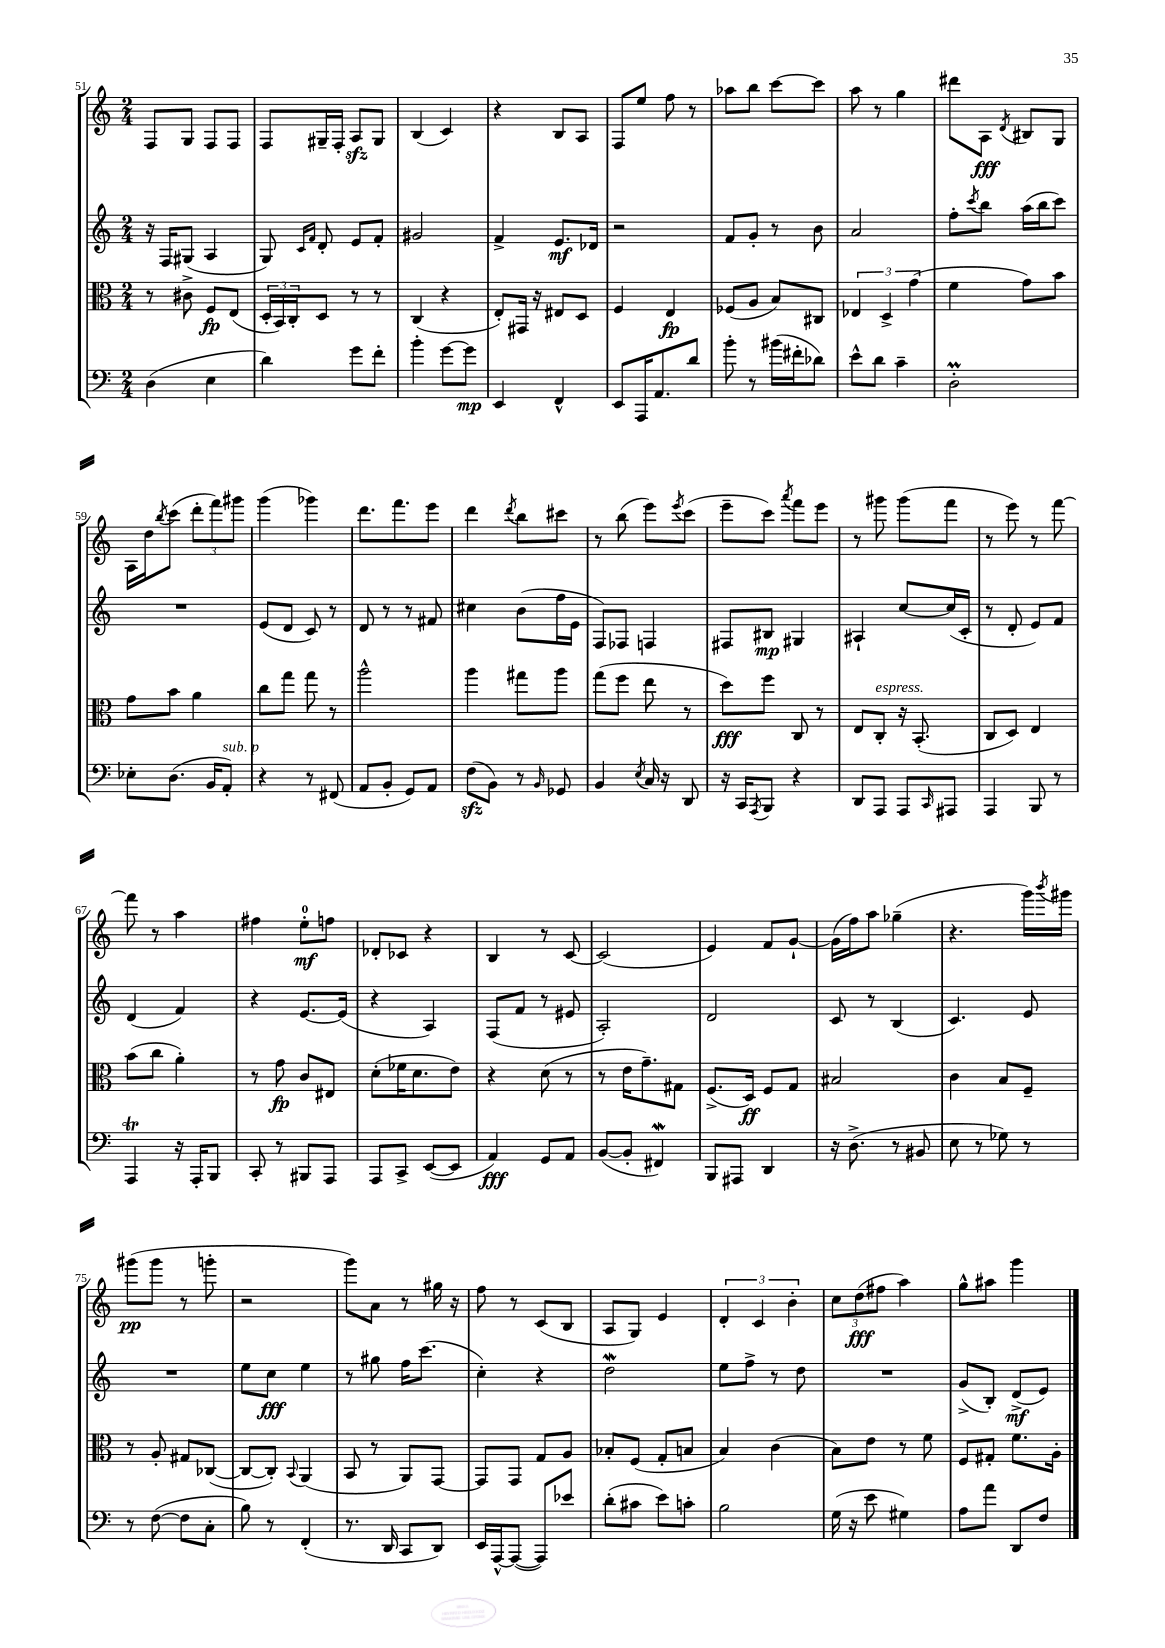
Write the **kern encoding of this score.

**kern	**dynam	**kern	**dynam	**kern	**dynam	**kern	**dynam
*part4	*part4	*part3	*part3	*part2	*part2	*part1	*part1
*staff4	*staff4	*staff3	*staff3	*staff2	*staff2	*staff1	*staff1
*clefF4	*	*clefC3	*	*clefG2	*	*clefG2	*
*k[]	*	*k[]	*	*k[]	*	*k[]	*
*M2/4	*	*M2/4	*	*M2/4	*	*M2/4	*
=51	=51	=51	=51	=51	=51	=51	=51
(4D\	.	8r	.	16r	.	8F/L	.
.	.	.	.	16F/KL	.	.	.
.	.	8c#X^\	.	(8G#X/J	.	8G/J	.
4E\	.	8F/L	fp	4A/	.	8F/L	.
.	.	(8E/J	.	.	.	8F/J	.
=52	=52	=52	=52	=52	=52	=52	=52
4d\)	.	24D'/LL	.	8G/)	.	8F/L	.
.	.	24BB/)	.	.	.	.	.
.	.	24C'/J	.	.	.	.	.
.	.	.	.	16qqc/LL	.	.	.
.	.	.	.	16qqf/JJ	.	.	.
.	.	8D/J	.	8d'/	.	16G#X~/L	.
.	.	.	.	.	.	16F'/JJ	.
8g\L	.	8r	.	8e/L	.	8Azz/L	.
8f'\J	.	8r	.	8f'/J	.	8G#/J	.
=53	=53	=53	=53	=53	=53	=53	=53
4b'\	.	(4C/	.	2g#X/	.	(4B/	.
[8g\L	.	4r	.	.	.	4c/)	.
8g\J]	mp	.	.	.	.	.	.
=54	=54	=54	=54	=54	=54	=54	=54
4EE/	.	8E'/L)	.	4f^/	.	4r	.
.	.	16GG#X/Jk	.	.	.	.	.
.	.	16r	.	.	.	.	.
4FF^^/	.	8E#X/L	.	8.e/L	mf	8B/L	.
.	.	8D/J	.	.	.	8A/J	.
.	.	.	.	16d-X/Jk	.	.	.
=55	=55	=55	=55	=55	=55	=55	=55
8EE/L	.	4F/	.	2r	.	8F/L	.
16AAA/K	.	.	.	.	.	8ee/J	.
8.AA/	.	.	.	.	.	.	.
.	.	4E/	fp	.	.	8ff\	.
8d/J	.	.	.	.	.	8r	.
=56	=56	=56	=56	=56	=56	=56	=56
8b'\	.	(8F-X/L	.	8f/L	.	8aa-X\L	.
8r	.	8A/J	.	8g'/J	.	8bb\J	.
(16b#X\LL	.	8B/L)	.	8r	.	[8ccc\L	.
16f#X'\J	.	.	.	.	.	.	.
8d-X\J)	.	8C#X/J	.	8b\	.	8ccc\J]	.
=57	=57	=57	=57	=57	=57	=57	=57
8e^^\L	.	6E-X/	.	2a/	.	8aa\	.
8d\J	.	.	.	.	.	8r	.
.	.	6D^/	.	.	.	.	.
4c~\	.	.	.	.	.	4gg\	.
.	.	(6g\	.	.	.	.	.
=58	=58	=58	=58	=58	=58	=58	=58
2DM'\	.	4f\	.	8ff'\L	.	8ddd#X\L	.
.	.	.	.	8qccc/	.	.	.
.	.	.	.	8bb\J	.	8A\J	fff
.	.	.	.	.	.	8qd/	.
.	.	8g\L)	.	(16aa\LL	.	8B#X/L	.
.	.	.	.	16bb\J	.	.	.
.	.	8b\J	.	8ccc\J)	.	8G/J	.
!!LO:LB:g=z
=59	=59	=59	=59	=59	=59	=59	=59
8E-X'\L	.	8g\L	.	2r	.	16A\LL	.
.	.	.	.	.	.	16dd\J	.
.	.	.	.	.	.	8qbb/	.
(8.D\J	.	8b\J	.	.	.	(8ccc\J	.
.	.	4a\	.	.	.	12ddd'\L	.
16BB/KL	.	.	.	.	.	.	.
.	.	.	.	.	.	12fff\)	.
!LO:TX:a:i:t=sub. p	!	!	!	!	!	!	!
8AA'/J)	.	.	.	.	.	.	.
.	.	.	.	.	.	12ggg#X\J	.
=60	=60	=60	=60	=60	=60	=60	=60
4r	.	8cc\L	.	(8e/L	.	(4ggg\	.
.	.	8gg\J	.	8d/J	.	.	.
8r	.	8gg\	.	8c/)	.	4ggg-X\)	.
(8FF#X/	.	8r	.	8r	.	.	.
=61	=61	=61	=61	=61	=61	=61	=61
8AA/L	.	2aa^^\	.	8d/	.	8.ddd\L	.
8BB'/J	.	.	.	8r	.	.	.
.	.	.	.	.	.	8.fff\	.
8GG/L)	.	.	.	8r	.	.	.
8AA/J	.	.	.	8f#X/	.	8eee\J	.
=62	=62	=62	=62	=62	=62	=62	=62
(8Fzz\L	.	4aa\	.	4cc#X\	.	4ddd\	.
8BB\J)	.	.	.	.	.	.	.
.	.	.	.	.	.	8qddd/	.
8r	.	8gg#X\L	.	(8b\L	.	8bb\L	.
16qqBB/	.	.	.	.	.	.	.
8GG-X/	.	8aa\J	.	16ff\L	.	8ccc#X\J	.
.	.	.	.	16e\JJ	.	.	.
=63	=63	=63	=63	=63	=63	=63	=63
4BB/	.	(8gg\L	.	8F/L)	.	8r	.
.	.	8ff\J	.	8F-X/J	.	(8bb\	.
8qE/	.	.	.	.	.	.	.
16C/	.	8ee\	.	4Fn/	.	8eee\L)	.
16r	.	.	.	.	.	.	.
.	.	.	.	.	.	8qeee/	.
8DD/	.	8r	.	.	.	(8ccc\J	.
=64	=64	=64	=64	=64	=64	=64	=64
16r	.	8dd\L)	fff	8F#X/L	.	8eee~\L	.
16CC/KL	.	.	.	.	.	.	.
8qAAA/	.	.	.	.	.	.	.
8BBB/J	.	8ff\J	.	8B#X/J	mp	8ccc\J)	.
.	.	.	.	.	.	8qaaa/	.
4r	.	8C/	.	4G#X/	.	8fff\L	.
.	.	8r	.	.	.	8eee\J	.
=65	=65	=65	=65	=65	=65	=65	=65
8DD/L	.	8E/L	.	4A#X`/	.	8r	.
!	!	!LO:TX:a:i:t=espress.	!	!	!	!	!
8AAA/J	.	8C'/J	.	.	.	8ggg#X\	.
8AAA/L	.	16r	.	[8cc/L	.	(8ggg#\L	.
.	.	(8.BB'/	.	.	.	.	.
16qqCC/	.	.	.	.	.	.	.
8AAA#X/J	.	.	.	(16cc/L]	.	8fff\J	.
.	.	.	.	16c'/JJ	.	.	.
=66	=66	=66	=66	=66	=66	=66	=66
4AAA/	.	8C/L	.	8r	.	8r	.
.	.	8D/J)	.	8d'/	.	8eee\)	.
8BBB/	.	4E/	.	8e/L)	.	8r	.
8r	.	.	.	8f/J	.	[8fff\	.
!!LO:LB:g=z
=67	=67	=67	=67	=67	=67	=67	=67
4AAAT/	.	(8b\L	.	(4d/	.	8fff\]	.
.	.	8cc\J	.	.	.	8r	.
16r	.	4a'\)	.	4f/)	.	4aa\	.
16AAA'/KL	.	.	.	.	.	.	.
8BBB/J	.	.	.	.	.	.	.
=68	=68	=68	=68	=68	=68	=68	=68
8CC'/	.	8r	.	4r	.	4ff#X\	.
8r	.	8g\	fp	.	.	.	.
8BBB#X/L	.	8c/L	.	[8.e/L	.	8ee'\L	mf
8AAA/J	.	8E#X/J	.	.	.	8ffn\J	.
.	.	.	.	(16e/Jk]	.	.	.
=69	=69	=69	=69	=69	=69	=69	=69
8AAA/L	.	(8d'\L	.	4r	.	8d-X'/L	.
8CC^/J	.	16f-X\K	.	.	.	8c-X/J	.
.	.	8.d\	.	.	.	.	.
([8EE/L	.	.	.	4A/)	.	4r	.
8EE/J]	.	8e\J)	.	.	.	.	.
=70	=70	=70	=70	=70	=70	=70	=70
4AA/)	fff	4r	.	(8F/L	.	4B/	.
.	.	.	.	8f/J	.	.	.
8GG/L	.	(8d\	.	8r	.	8r	.
8AA/J	.	8r	.	8e#X/	.	[8c/	.
=71	=71	=71	=71	=71	=71	=71	=71
([8BB/L	.	8r	.	2A'/)	.	(2c/]	.
8BB'/J]	.	16e\KL	.	.	.	.	.
.	.	8.g~\)	.	.	.	.	.
4FF#XW/)	.	.	.	.	.	.	.
.	.	8G#X\J	.	.	.	.	.
=72	=72	=72	=72	=72	=72	=72	=72
8BBB/L	.	(8.F^/L	.	2d/	.	4e/)	.
8AAA#X/J	.	.	.	.	.	.	.
.	.	16D/Jk)	ff	.	.	.	.
4DD/	.	8F/L	.	.	.	8f/L	.
.	.	8G/J	.	.	.	[8g`/J	.
=73	=73	=73	=73	=73	=73	=73	=73
16r	.	2B#X/	.	8c/	.	(16g\LL]	.
(8.D^\	.	.	.	.	.	16ff\J)	.
.	.	.	.	8r	.	8aa\J	.
8r	.	.	.	(4B/	.	(4gg-X~\	.
8BB#X/	.	.	.	.	.	.	.
=74	=74	=74	=74	=74	=74	=74	=74
8E\	.	4c\	.	4.c/)	.	4.r	.
8r	.	.	.	.	.	.	.
8G-X\)	.	8B/L	.	.	.	.	.
8r	.	8F~/J	.	8e/	.	16ggg\LL)	.
.	.	.	.	.	.	8qbbb/	.
.	.	.	.	.	.	16ggg#X\JJ	.
!!LO:LB:g=z
=75	=75	=75	=75	=75	=75	=75	=75
8r	.	8r	.	2r	.	(8ggg#X\L	pp
([8F\	.	8A'/	.	.	.	8ggg#\J	.
8F\L]	.	8G#X/L	.	.	.	8r	.
8C'\J	.	([8C-X/J	.	.	.	8gggn'\	.
=76	=76	=76	=76	=76	=76	=76	=76
8B\)	.	8C-/L_	.	8ee\L	.	2r	.
8r	.	8C-'/J])	.	8cc\J	fff	.	.
.	.	8qqBB/	.	.	.	.	.
(4FF'/	.	(4AA/	.	4ee\	.	.	.
=77	=77	=77	=77	=77	=77	=77	=77
8.r	.	8BB/	.	8r	.	8ggg\L)	.
.	.	8r	.	8gg#X\	.	8a\J	.
16DD/	.	.	.	.	.	.	.
8CC/L	.	8AA/L)	.	16ff\KL	.	8r	.
.	.	.	.	(8.ccc\J	.	.	.
8DD/J)	.	[8GG/J	.	.	.	16gg#X\	.
.	.	.	.	.	.	16r	.
=78	=78	=78	=78	=78	=78	=78	=78
16EE/LL	.	8GG/L]	.	4cc'\)	.	8ff\	.
[16AAA^^/J	.	.	.	.	.	.	.
(8AAA/J_	.	8GG/J	.	.	.	8r	.
8AAA/L])	.	8G/L	.	4r	.	(8c/L	.
8e-X/J	.	8A/J	.	.	.	8B/J	.
=79	=79	=79	=79	=79	=79	=79	=79
(8d'\L	.	8B-X'/L	.	2ddW\	.	8A/L	.
8c#X\J	.	(8F/J	.	.	.	8G/J)	.
8e\L)	.	8G'/L	.	.	.	4e/	.
8cn'\J	.	8Bn/J	.	.	.	.	.
=80	=80	=80	=80	=80	=80	=80	=80
2B\	.	4B/)	.	8ee\L	.	6d'/	.
.	.	.	.	8ff^\J	.	.	.
.	.	.	.	.	.	6c/	.
.	.	(4c\	.	8r	.	.	.
.	.	.	.	.	.	6b'\	.
.	.	.	.	8dd\	.	.	.
=81	=81	=81	=81	=81	=81	=81	=81
(16G\	.	8B\L)	.	2r	.	12cc\L	.
16r	.	.	.	.	.	.	.
.	.	.	.	.	.	(12dd\	fff
8e\	.	8e\J	.	.	.	.	.
.	.	.	.	.	.	12ff#X\J	.
4G#X\)	.	8r	.	.	.	4aa\)	.
.	.	8f\	.	.	.	.	.
=82	=82	=82	=82	=82	=82	=82	=82
8A\L	.	8F/L	.	(8g^/L	.	8gg^^\L	.
8a\J	.	8G#X'/J	.	8B'/J)	.	8aa#X\J	.
8DD/L	.	8.f\L	.	(8d^/L	mf	4ggg\	.
8F/J	.	.	.	8e/J)	.	.	.
.	.	16A'\Jk	.	.	.	.	.
==	==	==	==	==	==	==	==
*-	*-	*-	*-	*-	*-	*-	*-
